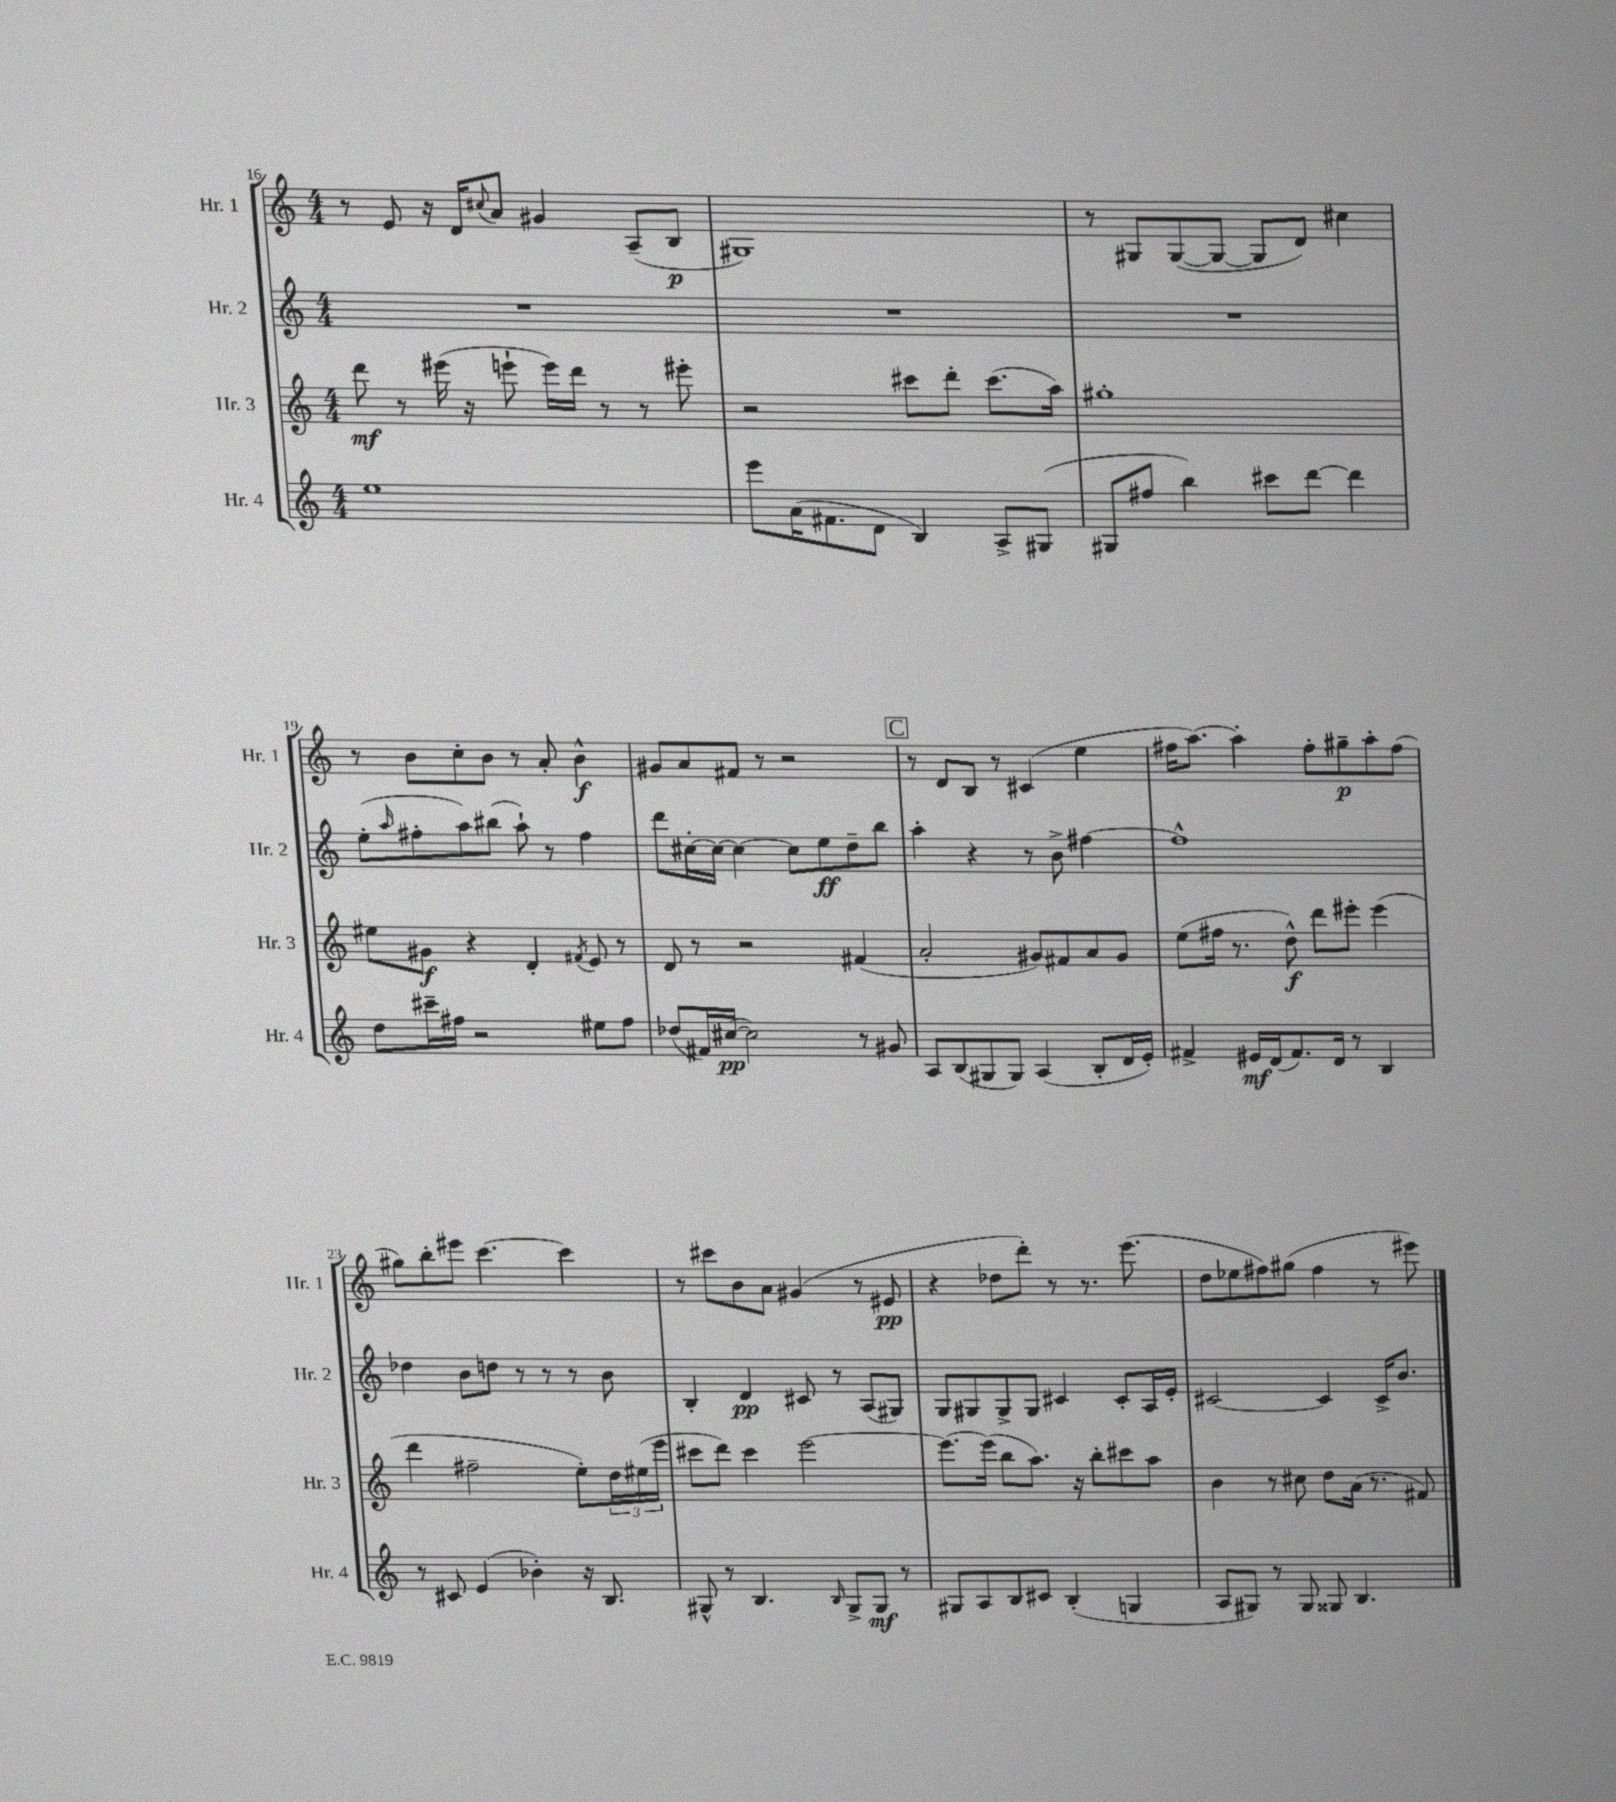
<<
\new StaffGroup <<
\new Staff = "s0" \with { instrumentName = "Hr. 1" shortInstrumentName = "Hr. 1" } {
    \clef treble \key c \major \numericTimeSignature \time 4/4
    r8 e'8 r16 d'16 \appoggiatura { cis''8 } a'8 gis'4 a8--( b8\p |
    gis1) |
    r8 gis8 gis8~( gis8~ gis8 d'8) cis''4 |
    r8 b'8 c''8-. b'8 r8 a'8-. b'4-^\f |
    gis'8 a'8 fis'8 r8 r2 |
    \mark \markup { \box "C" } r8 d'8 b8 r8 cis'4( e''4 |
    fis''16 a''8.~) a''4-. fis''8-. gis''8--\p a''8-. fis''8( |
    gis''8) b''8-. eis'''8 c'''4.~ c'''4 |
    r8 cis'''8 b'8 a'8 gis'4( r8 eis'8\pp |
    r4 des''8 d'''8-.) r8 r8. e'''8.( |
    d''8 ees''8 fis''8) gis''8( fis''4 r8 eis'''8) \bar "|." |
}
\new Staff = "s1" \with { instrumentName = "Hr. 2" shortInstrumentName = "Hr. 2" } {
    \clef treble \key c \major \numericTimeSignature \time 4/4
    R1 |
    R1 |
    R1 |
    e''8-.( \grace { a''16 } fis''8-. a''8) bis''8( a''8-!) r8 fis''4 |
    d'''8 cis''16~-. cis''16~ cis''4~ cis''8 e''8\ff d''8-- b''8 |
    \mark \markup { \box "C" } a''4-. r4 r8 b'8-> fis''4~ |
    fis''1-^ |
    des''4 b'8 d''8 r8 r8 r8 b'8 |
    b4-. d'4\pp cis'8 r8 a8( gis8) |
    g8 gis8 gis8-> gis8 cis'4 cis'8-. a16 e'16-. |
    cis'2~ cis'4 cis'16-> b'8. \bar "|." |
}
\new Staff = "s2" \with { instrumentName = "Hr. 3" shortInstrumentName = "Hr. 3" } {
    \clef treble \key c \major \numericTimeSignature \time 4/4
    d'''8\mf r8 eis'''16( r16 e'''8-! e'''16) d'''16 r8 r8 eis'''8-. |
    r2 cis'''8 d'''8-. cis'''8.( a''16) |
    gis''1-. |
    eis''8 gis'8\f r4 d'4-. \acciaccatura { fis'8 } e'8 r8 |
    d'8 r8 r2 fis'4( |
    \mark \markup { \box "C" } a'2-. gis'8) fis'8 a'8 gis'8 |
    e''8( fis''16 r8. d''8-^\f) d'''8 eis'''8-. eis'''4( |
    d'''4 fis''2-- e''8-.) \tuplet 3/2 { d''16 eis''16( e'''16 } |
    cis'''8 d'''8) cis'''4 e'''2~ |
    e'''8.~ e'''16( b''8 a''8.) r16 b''8-. cis'''8 a''8 |
    b'4 r8 cis''8 d''8 a'16( r8. fis'8) \bar "|." |
}
\new Staff = "s3" \with { instrumentName = "Hr. 4" shortInstrumentName = "Hr. 4" } {
    \clef treble \key c \major \numericTimeSignature \time 4/4
    e''1 |
    e'''8 a'16( fis'8. d'8 b4) a8-> gis8( |
    gis8 fis''8 b''4) cis'''8 d'''8~ d'''4 |
    d''8 cis'''16-- fis''16 r2 eis''8 fis''8 |
    des''8( fis'16) cis''16~\pp( cis''2) r8 gis'8 |
    \mark \markup { \box "C" } a8 b8( gis8 gis8) a4( b8-. d'16 e'16-.) |
    fis'4-> eis'16\mf d'16( fis'8.) d'16 r8 b4 |
    r8 cis'8 e'4( bes'4-.) r16 b8. |
    gis8-^ r8 b4. \grace { b16 } gis8-> gis8\mf r8 |
    gis8 a8 b8 cis'8 b4-.( g4 |
    a8 gis8) r8 gis8 gisis8 b4. \bar "|." |
}
>>
>>
\layout { \context { \Score currentBarNumber = #16 } }
